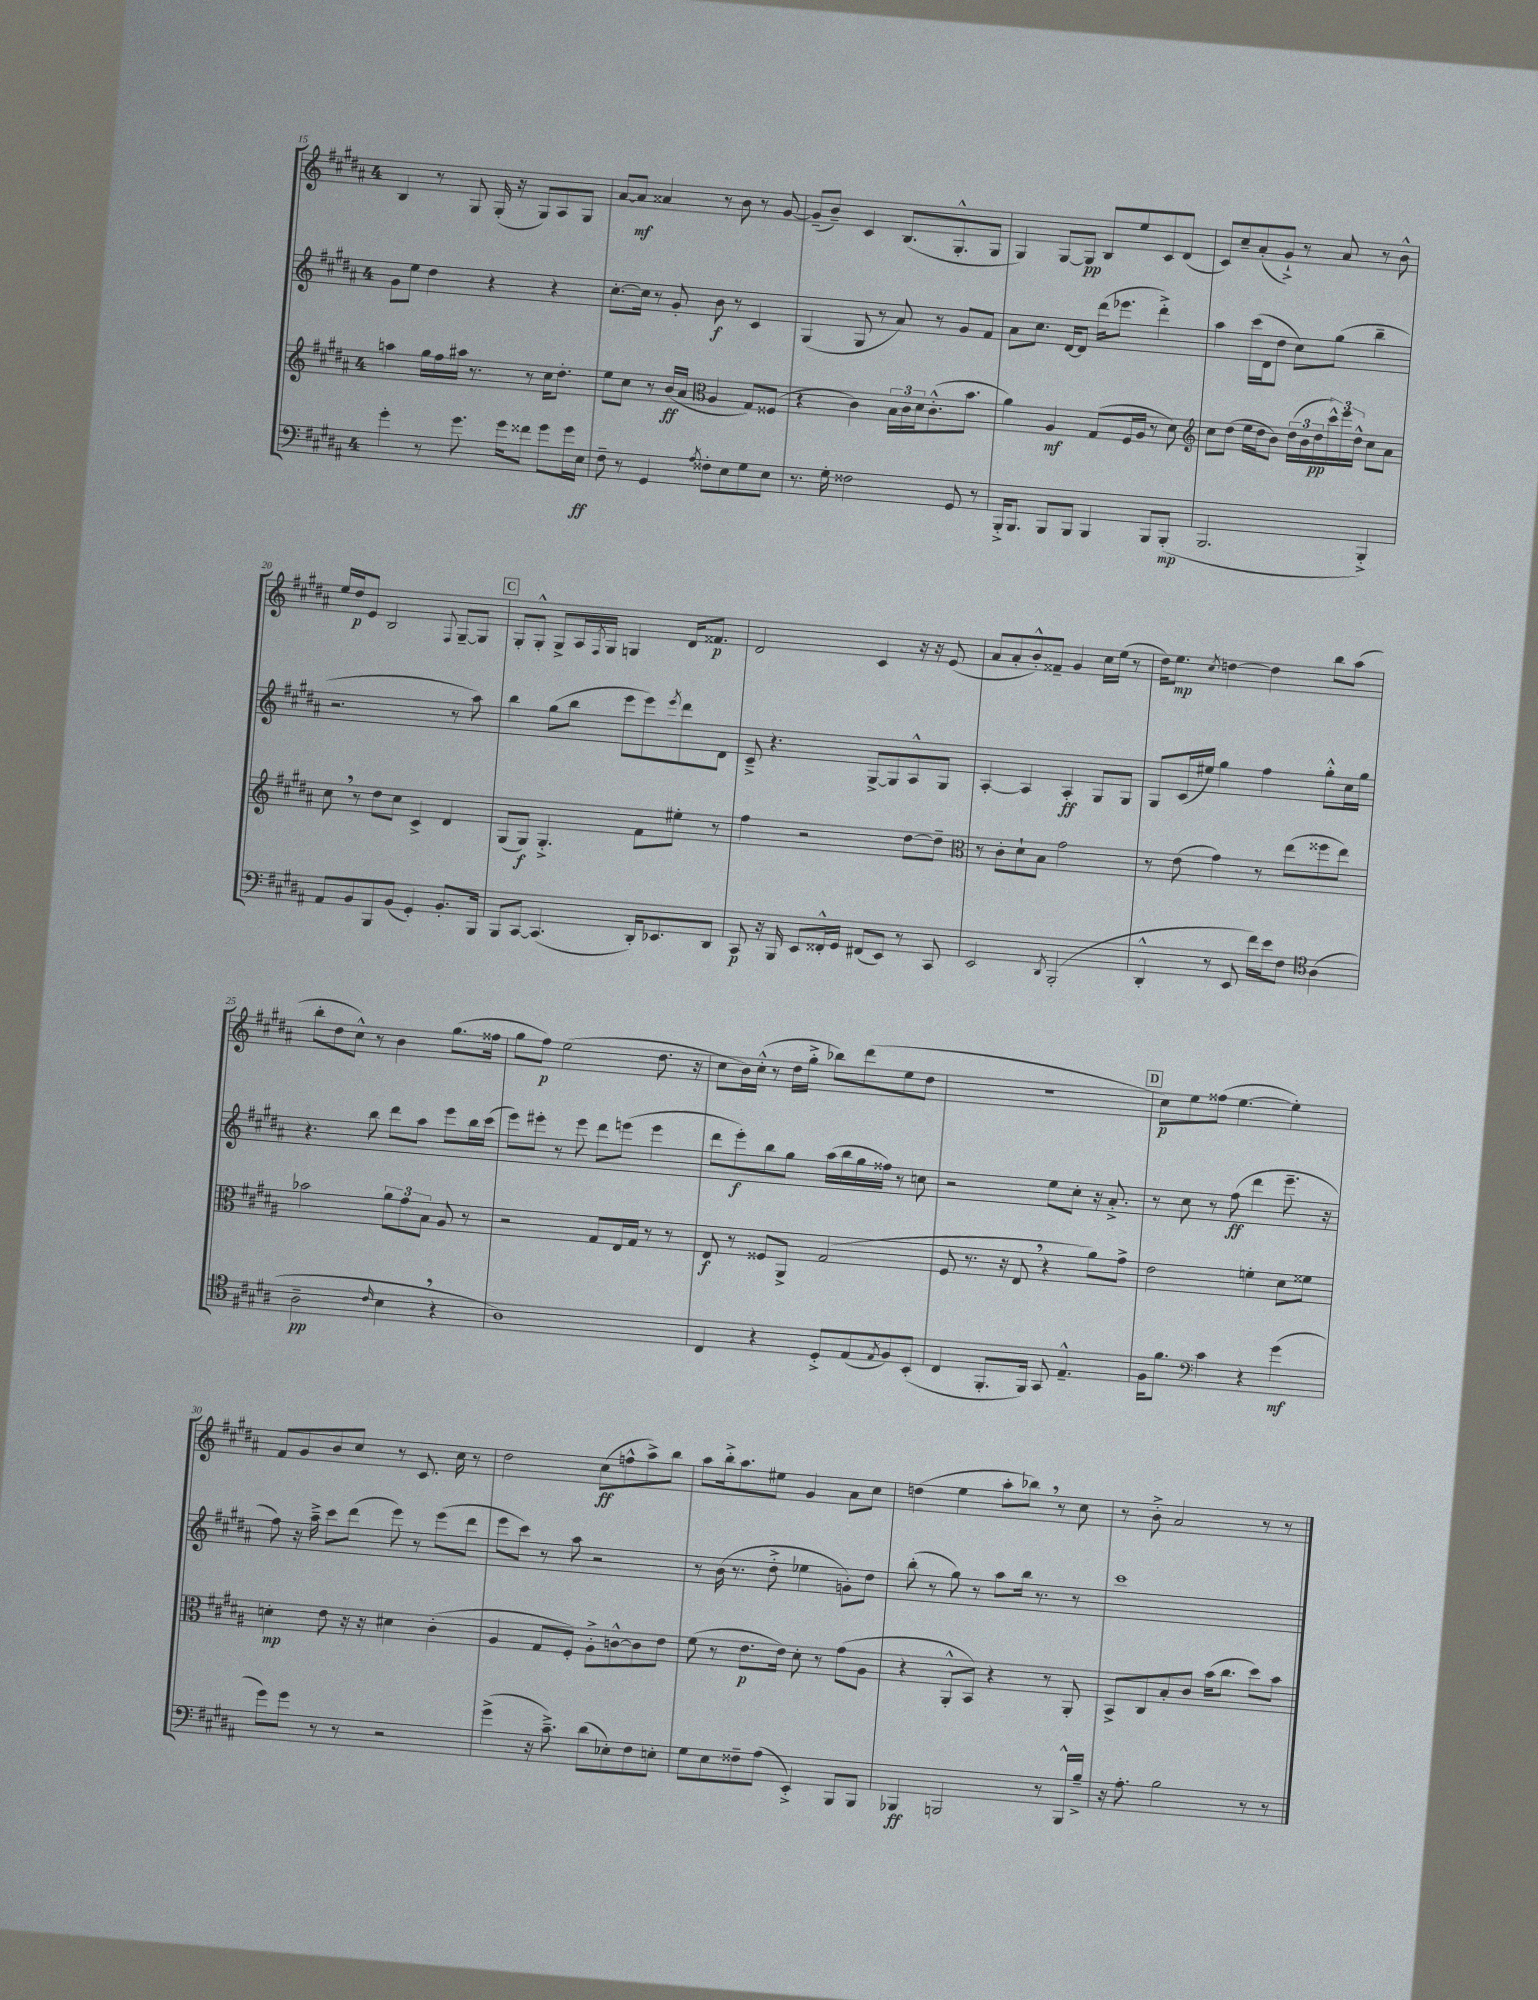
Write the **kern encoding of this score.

**kern	**kern	**kern	**kern
*staff4	*staff3	*staff2	*staff1
*clefF4	*clefG2	*clefG2	*clefG2
*k[f#c#g#d#a#]	*k[f#c#g#d#a#]	*k[f#c#g#d#a#]	*k[f#c#g#d#a#]
*M4/4	*M4/4	*M4/4	*M4/4
4g#'	4aa	8g#	4B
.	.	8ee	.
8r	16gg#	4dd#	8r
.	16ff#	.	.
8.g#	16aa#	.	8G#
.	8.r	.	.
.	.	4r	(16G#'
16g#	.	.	16r
8f##	8r	.	8G#)
8g#	16cc#	4r	8A#
.	8.dd#'	.	.
16g#	.	.	8G#
16E	.	.	.
=	=	=	=
8F#~	8ee	[8.cc#'	[8a#
8r	8cc#	.	8a#]
.	.	16cc#]	.
4GG#	8r	8r	4a##
.	(16b	8g#'	.
.	16a#	.	.
*	*clefC3	*	*
8qA#	.	.	.
8F##'	4A#	8b	8r
8E	.	8r	8b
8G#	8G#)	4c#	8r
8E	(8F##	.	[8g#
=	=	=	=
8.r	4r	(4G#	(8g#~]
.	.	.	8b~)
16G#'	.	.	.
2F##	4c#)	8G#	4c#
.	.	8r	.
.	24B	8a#)	(8.B
.	24c#	.	.
.	24d#	.	.
.	(8.c#'^^	8r	.
.	.	.	8.G#'^^
8GG#	.	8g#	.
.	8.b	.	.
8r	.	8f#	8G#
=	=	=	=
16BBB'^	4a#)	8a#	4G#)
8.BBB	.	.	.
.	.	8.cc#	.
8BBB	4A#	.	[8G#
.	.	[16d#	.
8BBB	.	8d#]	8G#]
4BBB	(8G#	(16ddd#	8B
.	.	8.eee-	.
.	16F#	.	8ee
.	16A#	.	.
8BBB	8r	4ddd#'^)	8c#
(8BBB'	8d#)	.	(8d#
=	=	=	=
*	*clefG2	*	*
2.BBB	8cc#	4aa#	8c#)
.	(8dd#	.	8cc#~
.	16ee	(16ccc#	(8a#'
.	16dd#	16d#	.
.	8b)	8dd#	8g#`^)
.	(24dd#	8cc#)	8r
.	24b	.	.
.	24dd#	.	.
.	24ccc#^^)	(8gg#	8a#
.	24eee	.	.
.	24dd#^^	.	.
4BBB'^)	8cc#	4bb~	8r
.	8a#	.	8b^^
=	=	=	=
8AA#	8cc#	2.r	16ee
.	.	.	16dd#
8BB	8r	.	8e
8BBB	8dd#	.	2B
(8BB	8cc#	.	.
4GG#')	4c#^	.	.
.	.	.	8qqF#
8.BB'	4d#	8r	[8G#~
.	.	8aa#)	8G#]
16BBB	.	.	.
=	=	=	=
8BBB	(8G#	4bb	8G#'
[8CC#	8G#)	.	8G#'^^
(4.CC#]	4.G#'^	(8gg#	8G#^
.	.	8bb	16A#
.	.	.	8qF#
.	.	.	16G#
.	.	8eee	4G
16DD#')	8f#	8eee)	.
8.EE-	.	.	.
.	.	8qeee	.
.	8ee#'	8ddd#	16d#
.	.	.	8.f##
8DD#	8r	8d#	.
=	=	=	=
8CC#	4ff#	8c#~^	2d#
16r	.	4.r	.
16BBB	.	.	.
8EE	2r	.	.
16FF##'^^	.	.	.
16GG#	.	.	.
(8FF#	.	[8G#^	4c#
8EE)	.	8G#]	.
8r	[8dd#	8A#^^	16r
.	.	.	16r
8CC#	8dd#~]	8G#	(8e
=	=	=	=
*	*clefC3	*	*
2EE	8r	[4A#'	8a#
.	8c#'	.	8a#'
.	8d#`	4A#]	8b'^^)
.	8B	.	8f##~
8qDD#	.	.	.
(2BBB'	2g#	4A#'	4g#
.	.	8G#	16cc#
.	.	.	(16ee
.	.	8G#	8r
=	=	=	=
4DD#'^^	8r	8G#	16dd#)
.	.	.	8.ee
.	(8e	(16c#	.
.	.	16ee#)	.
.	.	.	8qcc#
8r	4g#)	4gg#	[4dd
8EE	.	.	.
16f#)	8r	4ff#	4dd]
16e	.	.	.
8F#	(8ee	.	.
*clefC4	*	*	*
(4A#	8ff##	8gg#'^^	8bb
.	8ee)	16cc#	(8aa#
.	.	16gg#	.
=	=	=	=
2A#~	2b-	4.r	8bb'
.	.	.	8dd#
.	.	.	8cc#^^)
.	.	8bb	8r
16qqc#	.	.	.
4B	12a#	8ddd#	4b
.	12g#	.	.
.	.	8aa#	.
.	12B	.	.
4r	8A#	8eee	(8.gg#
.	8r	16bb	.
.	.	(16ccc#	16ff##
=	=	=	=
1A#)	2r	8eee)	8gg#
.	.	8eee#'	8ff#)
.	.	8r	(2ee
.	.	8eee#	.
.	8G#	8ddd#	.
.	16E	(8eee	.
.	16G#	.	.
.	8r	4eee	8.dd#
.	8r	.	.
.	.	.	16r
=	=	=	=
4C#	8E	8ddd#	8cc#
.	8r	8eee')	16b)
.	.	.	(16cc#'^^
4r	8F##	8bb	8r
.	8AA#^	8gg#	16dd#
.	.	.	16gg#'^
8D#'^	(2G#	(16aa#	8bb-)
.	.	16bb	.
(8E	.	16gg#	(8ddd#
.	.	16ff##)	.
8qE	.	.	.
8F#)	.	8r	8ee
(8BB'	.	8cc	8dd#
=	=	=	=
4C#	8F#	2r	1r
.	8.r	.	.
8.FF#'	.	.	.
.	16r	.	.
.	8E	.	.
16FF#)	.	.	.
8GG#	4r	8ee	.
4.E~^^	.	8cc#'	.
.	8a#)	16r	.
.	.	8.a#'^	.
.	8g#^	.	.
=	=	=	=
16F#	2e	8r	8cc#)
8.f#	.	.	.
.	.	8cc#	8ee
*clefF4	*	*	*
4c#	.	8r	(8ff##
.	.	(8ff#	[4.ee
4r	4f'	4ddd#	.
(4g#	8d#	8.eee~	4ee'])
.	8f##	.	.
.	.	16r	.
=	=	=	=
8g#)	4d'	8ff#)	8f#
8g#	.	16r	8g#
.	.	16aa#~^	.
8r	8e	8ccc#	8b
8r	16r	(8ddd#	8cc#
.	16r	.	.
2r	4d#	8eee)	8r
.	.	8r	8.c#
.	(4c#'	(8eee	.
.	.	.	16cc#
.	.	8ddd#	8r
=	=	=	=
(4g#^	4A#	8eee	2dd#
.	.	8ccc#)	.
16r	8G#	8r	.
8.c#~^)	.	.	.
.	8F#')	8aa#	.
(8d#	8A#'^	2r	(8cc#
8E-')	[8c^^	.	8ff^^
8F#	8c]	.	8aa#^)
8E'	8e	.	8bb
=	=	=	=
8G#	(8f#	8r	8aa#
8E	8r	(16b	16bb'^
.	.	8.r	8.aa#
8F##~	8.e	.	.
(8A#	.	8dd#'^	8ee#
.	16e)	.	.
4EE'^)	8d#'	4ee-	4g#
.	8r	.	.
8BBB	(8g#	8g')	8a#
8BBB	8A#	8dd#	8cc#
=	=	=	=
4BBB-	4r	(8bb'	(4dd
.	.	8r	.
2BBB	8AA#'^^	8gg#)	4ee
.	8BB)	8r	.
.	4r	8aa#	8aa#'
.	.	16bb	8bb-)
.	.	8.r	.
8r	8r	.	8r
16BBB^^	8AA#'	8r	8cc#
16B~^	.	.	.
=	=	=	=
16r	8BB^	1ccc#	8r
8.A#'	.	.	.
.	8C#	.	8b'^
2B	8B'	.	2a#
.	8c#	.	.
.	(16b	.	.
.	8.cc#	.	.
8r	8dd#)	.	8r
8r	8b	.	8r
==	==	==	==
*-	*-	*-	*-
